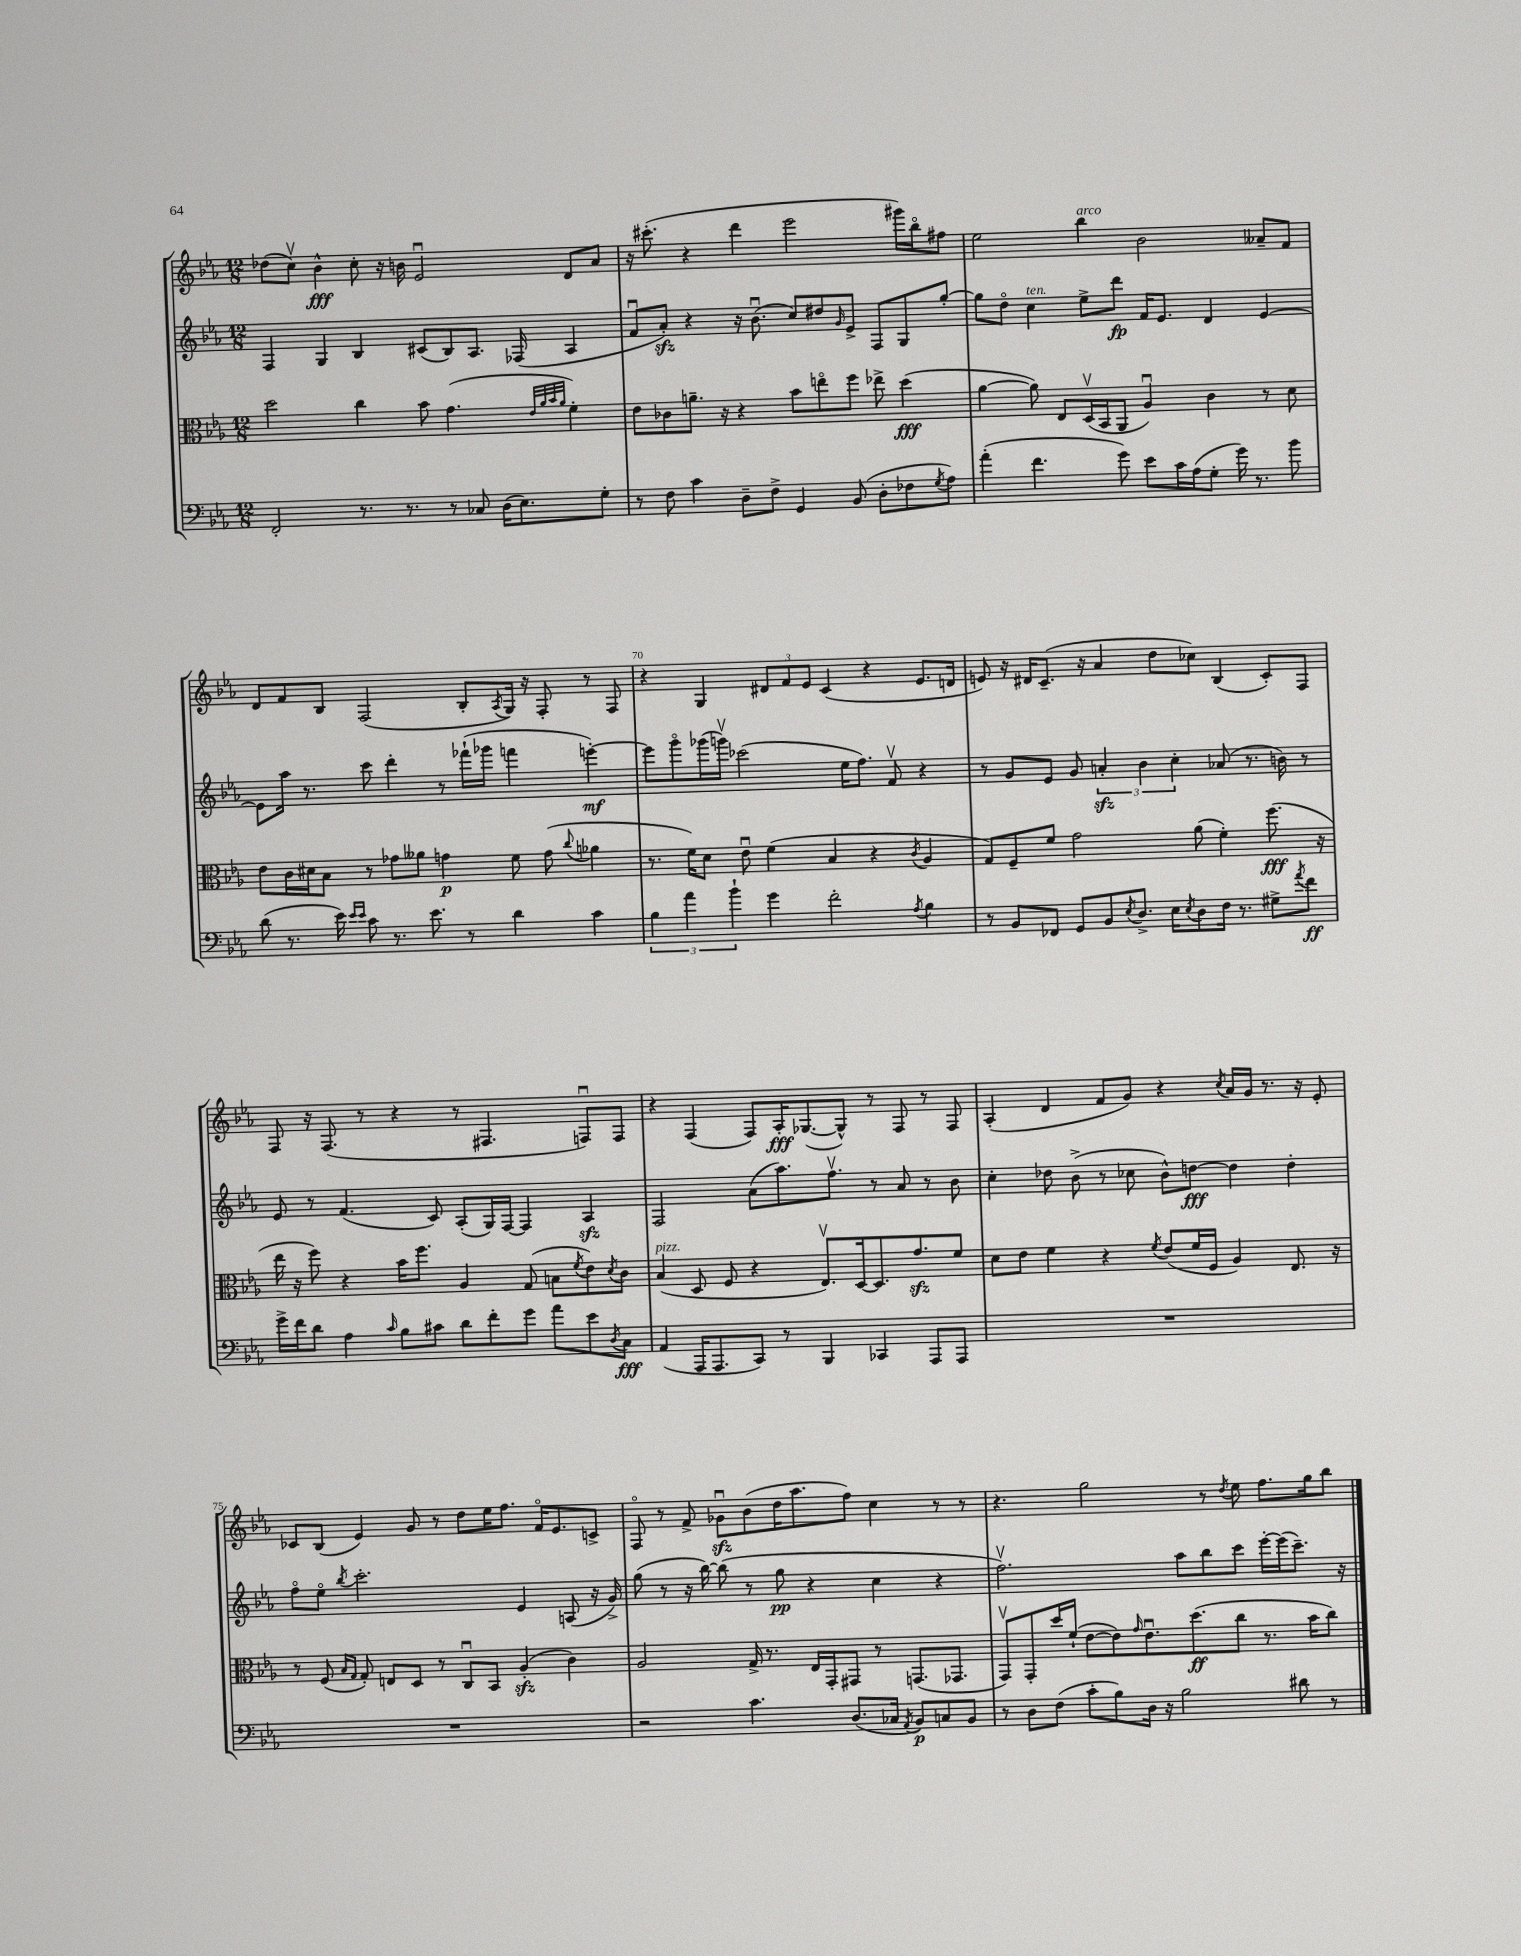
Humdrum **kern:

**kern	**dynam	**kern	**dynam	**kern	**dynam	**kern	**dynam
*part4	*part4	*part3	*part3	*part2	*part2	*part1	*part1
*staff4	*staff4	*staff3	*staff3	*staff2	*staff2	*staff1	*staff1
*clefF4	*	*clefC3	*	*clefG2	*	*clefG2	*
*k[b-e-a-]	*	*k[b-e-a-]	*	*k[b-e-a-]	*	*k[b-e-a-]	*
*M12/8	*	*M12/8	*	*M12/8	*	*M12/8	*
=66	=66	=66	=66	=66	=66	=66	=66
2FF'/	.	2dd\	.	4F/	.	(8dd-X\L	.
.	.	.	.	.	.	8ccv\J)	.
.	.	.	.	4G/	.	4b-^^\	fff
8.r	.	4cc\	.	4B-/	.	8cc'\	.
.	.	.	.	.	.	16r	.
8.r	.	.	.	.	.	16bn\	.
.	.	8b-\	.	(8c#X/L	.	2e-u/	.
8r	.	(4.g\	.	8B-/)	.	.	.
8C-X/	.	.	.	8.A-/J	.	.	.
(16D\KL	.	.	.	.	.	.	.
8.E-\)	.	.	.	(16F-X/	.	.	.
.	.	32qqe-/LLL	.	.	.	.	.
.	.	32qqa-/	.	.	.	.	.
.	.	32qqb-/	.	.	.	.	.
.	.	32qqa-/JJJ	.	.	.	.	.
.	.	4f'\)	.	4A-/	.	8d/L	.
8G'\J	.	.	.	.	.	8a-/J	.
=67	=67	=67	=67	=67	=67	=67	=67
8r	.	8e-\L	.	8fu/L	.	16r	.
.	.	.	.	.	.	(8.ccc#X'\	.
8F\	.	8c-X\	.	8a-zz'/J)	.	.	.
4c\	.	8.an~\J	.	4r	.	4r	.
.	.	16r	.	.	.	.	.
8D~\L	.	4r	.	16r	.	4ddd\	.
.	.	.	.	(8.b-u\	.	.	.
8F^\J	.	.	.	.	.	.	.
4GG/	.	8b-\L	.	8cc/L)	.	2eee-\	.
.	.	8een\	.	8dd#X/	.	.	.
.	.	.	.	16qqg/	.	.	.
(8BB-/	.	8ff\J	.	8e-^/J	.	.	.
8D'\L	.	8ee-X^\	.	8F/L	.	.	.
8F-X\	.	(4dd\	fff	8G/	.	16ggg#X\LL)	.
.	.	.	.	.	.	16bb-\J	.
8qG/	.	.	.	.	.	.	.
8A-\J)	.	.	.	[8gg'/J	.	8ff#X\J	.
=68	=68	=68	=68	=68	=68	=68	=68
(4a-'\	.	[4a-\	.	8gg\L]	.	2ee-\	.
.	.	.	.	8dd\J	.	.	.
!	!	!	!	!LO:TX:a:i:t=ten.	!	!	!
4.f\	.	8a-\])	.	4cc\	.	.	.
.	.	8E-/L	.	.	.	.	.
!	!	!	!	!	!	!LO:TX:a:i:t=arco	!
.	.	(16Dv/L	.	8ee-^\L	.	4bb-\	.
.	.	16BB-/J	.	.	.	.	.
8g\)	.	8AA-/J	.	8ddd\J	fp	.	.
8e-\L	.	4A-u/)	.	16f/KL	.	2b-\	.
.	.	.	.	8.e-/J	.	.	.
16c\L	.	.	.	.	.	.	.
(16A-\J	.	.	.	.	.	.	.
8G'\J	.	4c\	.	4d/	.	.	.
16g\)	.	.	.	.	.	.	.
8.r	.	.	.	.	.	.	.
.	.	8r	.	[4e-/	.	8a--X~/L	.
8b-\	.	8d\	.	.	.	8f/J	.
!!LO:LB:g=z
=69	=69	=69	=69	=69	=69	=69	=69
(8d\	.	8e-\L	.	8e-\L]	.	8d/L	.
8.r	.	16c\L	.	16aa-\Jk	.	8f/	.
.	.	16d#X\J	.	8.r	.	.	.
.	.	8B-\J	.	.	.	8B-/J	.
16e-\)	.	.	.	.	.	.	.
16qqe-/LL	.	.	.	.	.	.	.
16qqe-/JJ	.	.	.	.	.	.	.
8c\	.	8r	.	8ccc\	.	(2F/	.
8.r	.	8g-X\L	.	4ddd'\	.	.	.
.	.	8a--X\J	.	.	.	.	.
8.e-\	.	.	.	.	.	.	.
.	.	4gn\	p	8r	.	.	.
8r	.	.	.	(16fff-X`\LL	.	8B-'/L	.
.	.	.	.	16ggg-X\JJ	.	.	.
.	.	.	.	.	.	8qA-/	.
4d\	.	8f\	.	4fffn\	.	16G/Jk)	.
.	.	.	.	.	.	16r	.
.	.	(8g\	.	.	.	8F'/	.
.	.	8qqcc/	.	.	.	.	.
4c\	.	4a-X\	.	[4eeen'\)	mf	8r	.
.	.	.	.	.	.	8F/	.
=70	=70	=70	=70	=70	=70	=70	=70
6B-\	.	8.r	.	8eee\L]	.	4r	.
.	.	.	.	8ggg\	.	.	.
6a-\	.	.	.	.	.	.	.
.	.	16f\KL)	.	.	.	.	.
.	.	8d\J	.	(16ggg-X\L	.	4G/	.
.	.	.	.	16gggnv\JJ)	.	.	.
6b-`\	.	.	.	.	.	.	.
.	.	8e-u\	.	(2ccc-X\	.	.	.
4g\	.	(4f\	.	.	.	12d#X/L	.
.	.	.	.	.	.	12f/	.
.	.	.	.	.	.	12e-/J	.
2f'\	.	4B-/	.	.	.	(4c/	.
.	.	.	.	16ee-\KL	.	.	.
.	.	.	.	8.ff\J)	.	.	.
.	.	4r	.	.	.	4r	.
.	.	.	.	8fv/	.	.	.
8qA-/	.	8qc/	.	.	.	.	.
4B-\	.	4A-/	.	4r	.	8.e-/L	.
.	.	.	.	.	.	16dn/Jk	.
=71	=71	=71	=71	=71	=71	=71	=71
8r	.	8G/L)	.	8r	.	8en/)	.
8BB-/L	.	8F~/	.	8g/L	.	16r	.
.	.	.	.	.	.	16d#X/KL	.
8FF-X/J	.	8f/J	.	8e-/J	.	(8.c~/J	.
8GG/L	.	2g\	.	8g/	.	.	.
.	.	.	.	.	.	16r	.
8BB-/	.	.	.	6anzz'/	.	4a-/	.
8qE-/	.	.	.	.	.	.	.
8.D^/J	.	.	.	.	.	.	.
.	.	.	.	6b-\	.	.	.
.	.	.	.	.	.	8dd\L	.
16E-\KL	.	.	.	.	.	.	.
.	.	.	.	6cc'\	.	.	.
8qE-/	.	.	.	.	.	.	.
8D\	.	(8a-\	.	.	.	8cc-X\J)	.
16F\Jk	.	4f'\)	.	(8a-X/	.	(4B-/	.
8.r	.	.	.	.	.	.	.
.	.	.	.	8.r	.	.	.
8G#X^\L	.	(8.ff\	fff	.	.	8c'/L)	.
.	.	.	.	16bn\)	.	.	.
8qa-/	.	.	.	.	.	.	.
8f\J	ff	.	.	8r	.	8F/J	.
.	.	16r	.	.	.	.	.
!!LO:LB:g=z
=72	=72	=72	=72	=72	=72	=72	=72
16g^\LL	.	16ee-\	.	8e-/	.	8F/	.
16f\J	.	16r	.	.	.	.	.
8d\J	.	8ff\)	.	8r	.	16r	.
.	.	.	.	.	.	(8.F/	.
4A-\	.	4r	.	(4.f/	.	.	.
.	.	.	.	.	.	8r	.
16qqc/	.	.	.	.	.	.	.
8B-\L	.	16b-\KL	.	.	.	4r	.
.	.	8.ff\J	.	.	.	.	.
8c#X\J	.	.	.	8c/)	.	.	.
8d\L	.	4A-/	.	(8A-'/L	.	8r	.
8f'\	.	.	.	16G/L)	.	4.F#X/	.
.	.	.	.	[16F/JJ	.	.	.
8g\J	.	(8G/	.	4F/]	.	.	.
8a-\L	.	8Bn\L	.	.	.	.	.
.	.	8qf/	.	.	.	.	.
8e-\	.	8e-\)	.	4A-zz/	.	8Fnu/L)	.
8qD/	.	8qd/	.	.	.	.	.
8C\J	fff	8c\J	.	.	.	8F/J	.
=73	=73	=73	=73	=73	=73	=73	=73
!	!	!LO:TX:a:i:t=pizz.	!	!	!	!	!
(4AA-/	.	(4B-/	.	2F/	.	4r	.
16AAA-/KL	.	8D/	.	.	.	(4F/	.
8.AAA-/	.	.	.	.	.	.	.
.	.	8F/	.	.	.	.	.
8CC/J)	.	4r	.	(8a-\L	.	8F/L)	.
8r	.	.	.	8.aa-\)	.	16A-'/K	fff
.	.	.	.	.	.	([8.G-X/	.
4BBB-/	.	8.E-v/L)	.	.	.	.	.
.	.	.	.	8.ffv\J	.	.	.
.	.	.	.	.	.	8G-^^/J])	.
.	.	[16D/k	.	.	.	.	.
4CC-X/	.	8.D/]	.	8r	.	8r	.
.	.	.	.	8a-/	.	8F/	.
.	.	8.gzz/	.	.	.	.	.
8AAA-/L	.	.	.	8r	.	8r	.
8AAA-/J	.	8f/J	.	8b-\	.	8F/	.
=74	=74	=74	=74	=74	=74	=74	=74
1.r	.	8d\L	.	4cc'\	.	(4A-'/	.
.	.	8e-\J	.	.	.	.	.
.	.	4f\	.	8dd-X\	.	4d/	.
.	.	.	.	(8b-^\	.	.	.
.	.	4r	.	8r	.	8f/L	.
.	.	.	.	8cc-X\	.	8g/J)	.
.	.	8qf/	.	.	.	.	.
.	.	(8e-/L	.	8b-^^\L)	.	4r	.
.	.	16f/L	.	[8ddn\J	fff	.	.
.	.	16F/JJ	.	.	.	.	.
.	.	.	.	.	.	8qcc/	.
.	.	4A-/)	.	4dd\]	.	16a-/LL	.
.	.	.	.	.	.	16g/JJ	.
.	.	.	.	.	.	8.r	.
.	.	8.E-/	.	4dd'\	.	.	.
.	.	.	.	.	.	16r	.
.	.	.	.	.	.	8e-'/	.
.	.	16r	.	.	.	.	.
!!LO:LB:g=z
=75	=75	=75	=75	=75	=75	=75	=75
1.r	.	8r	.	8ff\L	.	8c-X/L	.
.	.	(8F/	.	8ee-\J	.	(8B-/J	.
.	.	16qqB-/LL	.	.	.	.	.
.	.	16qqG/JJ	.	8qbb-/	.	.	.
.	.	8G'/)	.	2.ccc'\	.	4e-/)	.
.	.	8En/L	.	.	.	.	.
.	.	8D/J	.	.	.	8g/	.
.	.	8r	.	.	.	8r	.
.	.	8Cu/L	.	.	.	8dd\L	.
.	.	8BB-/J	.	.	.	16ee-\K	.
.	.	.	.	.	.	8.ff\J	.
.	.	(4A-zz'/	.	4e-/	.	.	.
.	.	.	.	.	.	16f/KL	.
.	.	.	.	.	.	8.e-/	.
.	.	4c\)	.	(8An/	.	.	.
.	.	.	.	16r	.	8cn^/J	.
.	.	.	.	16g^/)	.	.	.
=76	=76	=76	=76	=76	=76	=76	=76
2r	.	2A-/	.	(8gg\	.	8F/	.
.	.	.	.	8r	.	8r	.
.	.	.	.	16r	.	8f^/	.
.	.	.	.	[16bb-\)	.	.	.
.	.	.	.	(8bb-\]	.	8g-Xzzu\L	.
4.c\	.	16G^/	.	8r	.	(8b-\	.
.	.	8.r	.	.	.	.	.
.	.	.	.	8gg\	pp	16dd\K	.
.	.	.	.	.	.	8.aa-\	.
.	.	16E-/LL	.	4r	.	.	.
.	.	16GG'/J	.	.	.	.	.
(8.D/L	.	8GG#X/J	.	.	.	8ff\J)	.
.	.	8r	.	4cc\	.	4cc\	.
16C-X/Jk	.	.	.	.	.	.	.
8qAA-/	.	.	.	.	.	.	.
8BB-/L)	p	(8.GGn/L	.	.	.	.	.
8Cn/	.	.	.	4r	.	8r	.
.	.	8.GG-X/J	.	.	.	.	.
8BB-/J	.	.	.	.	.	8r	.
=77	=77	=77	=77	=77	=77	=77	=77
8r	.	8GGv/L)	.	2.ffv\)	.	4.r	.
8D\L	.	8GG'/	.	.	.	.	.
(8F\J	.	16dd/L	.	.	.	.	.
.	.	(16f`/JJ	.	.	.	.	.
8c'\L	.	[8e-\L	.	.	.	2gg\	.
8B-\)	.	8e-\])	.	.	.	.	.
.	.	16qqg/	.	.	.	.	.
16D\Jk	.	8.e-u\	.	.	.	.	.
16r	.	.	.	.	.	.	.
2B-\	.	.	.	8aa-\L	.	.	.
.	.	(8.dd\	ff	.	.	.	.
.	.	.	.	8bb-\	.	8r	.
.	.	.	.	.	.	8qdd/	.
.	.	8cc\J	.	8ccc\J	.	8ee-\	.
.	.	8.r	.	[16eee-'\LL	.	8.ff\L	.
.	.	.	.	(16eee-\J]	.	.	.
8d#X\	.	.	.	8.ccc~\J)	.	.	.
.	.	16b-\KL	.	.	.	16gg\k	.
8r	.	8cc\J)	.	.	.	8bb-\J	.
.	.	.	.	16r	.	.	.
==	==	==	==	==	==	==	==
*-	*-	*-	*-	*-	*-	*-	*-
